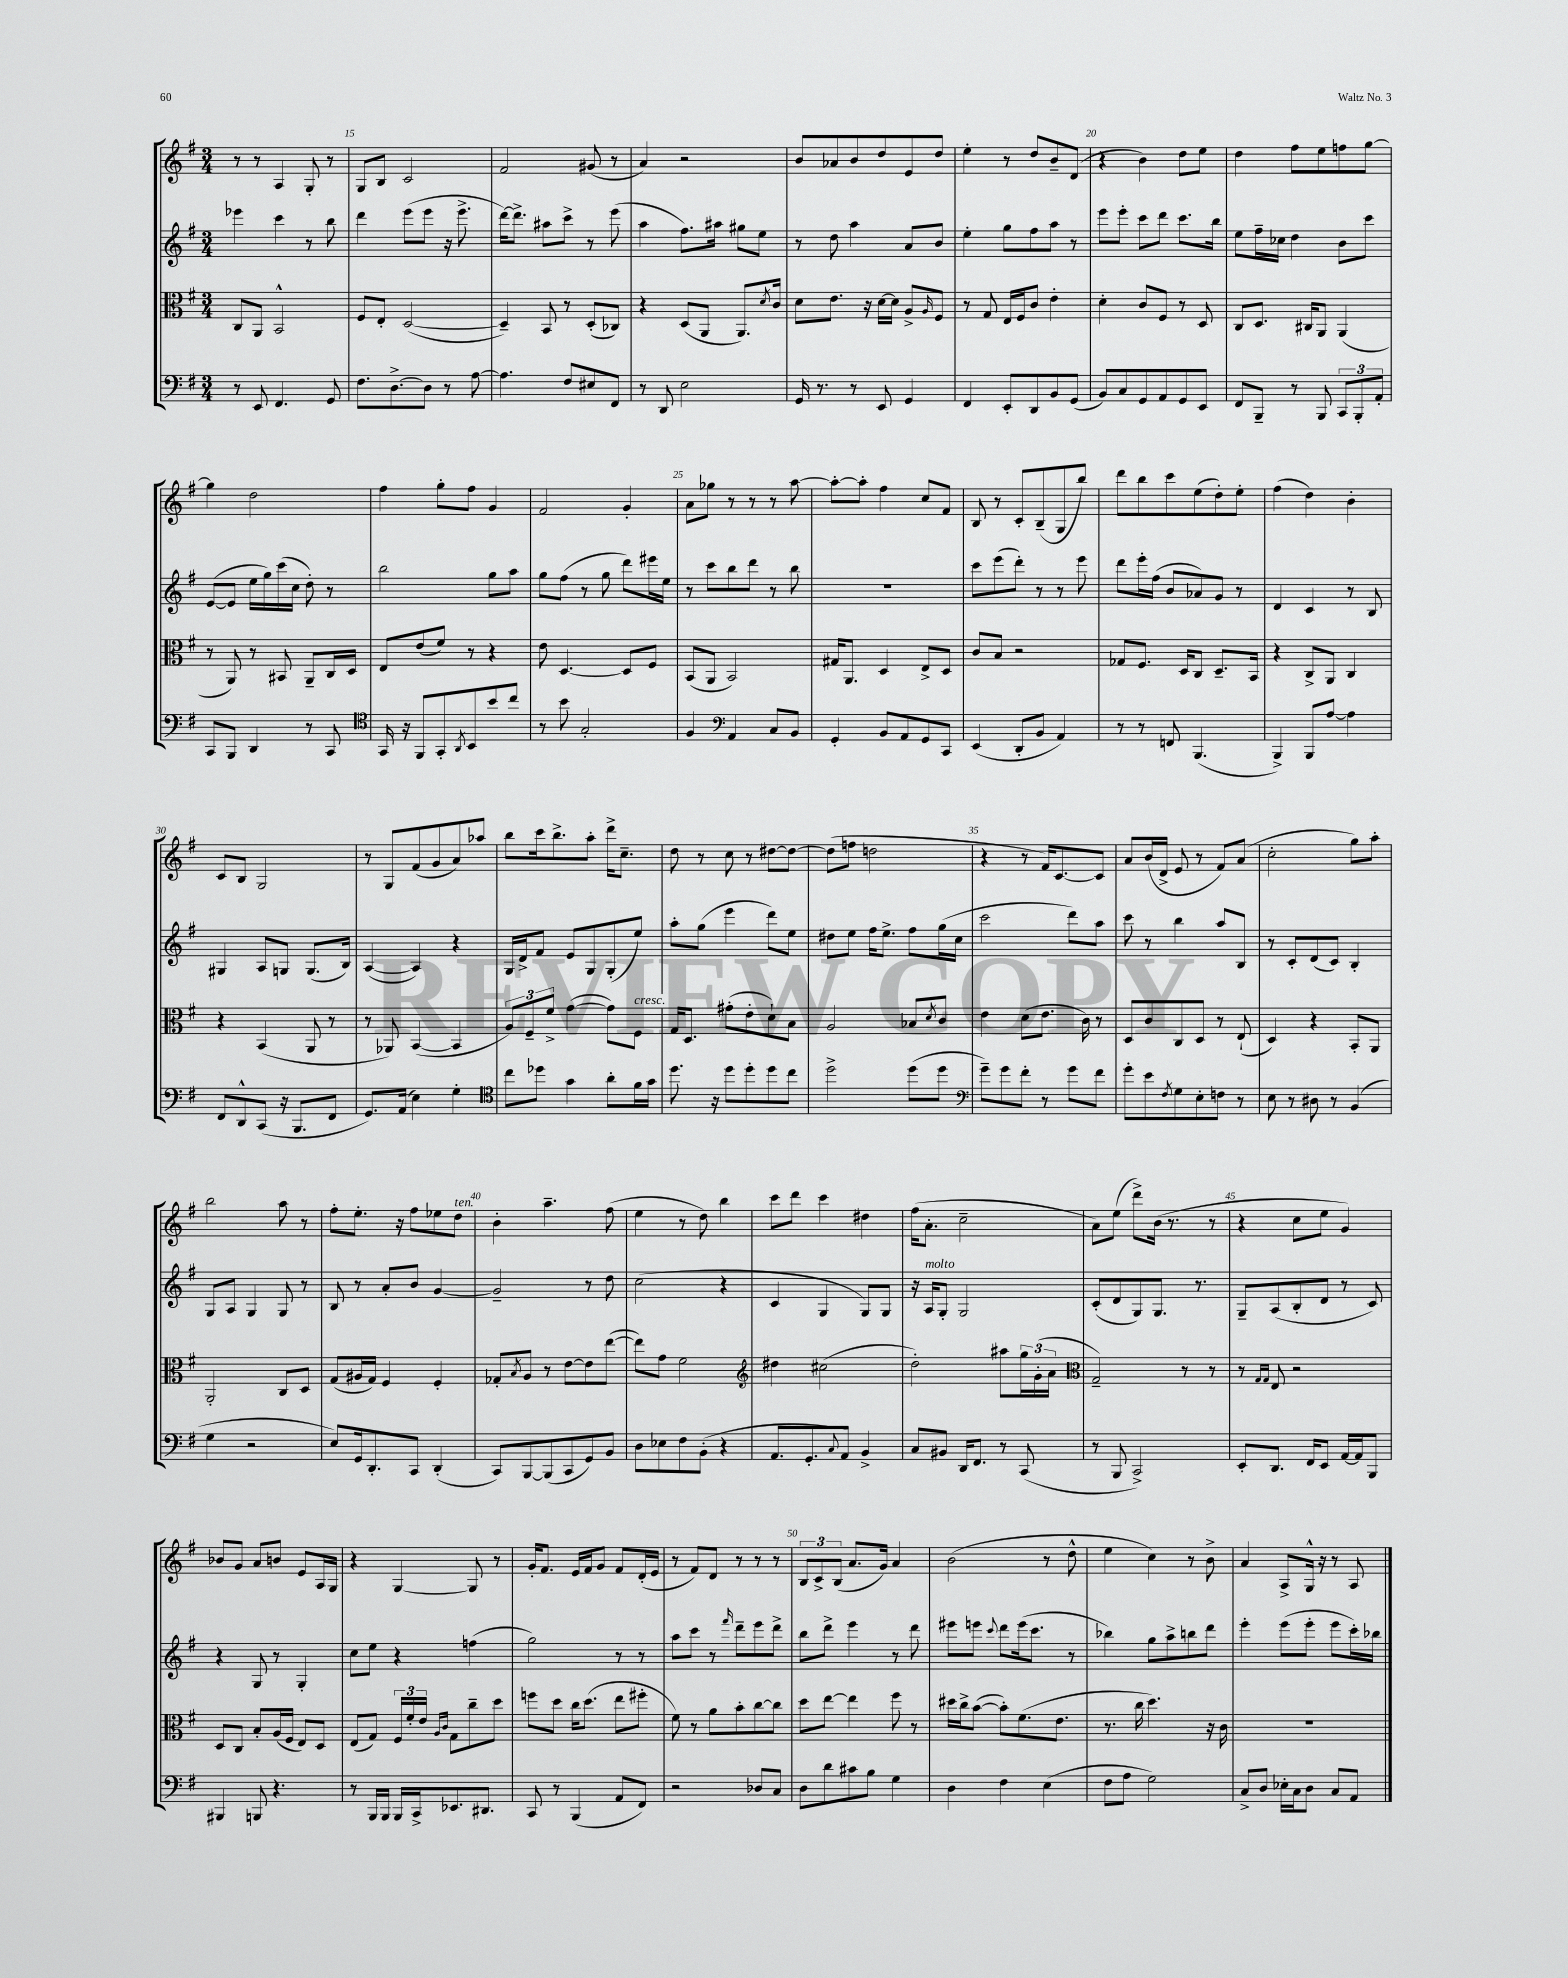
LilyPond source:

<<
\new StaffGroup <<
\new Staff = "s0" {
    \clef treble \key g \major \numericTimeSignature \time 3/4
    r8 r8 a4 g8-. r8 |
    g8 b8 c'2 |
    fis'2 gis'8( r8 |
    a'4) r2 |
    b'8 aes'8 b'8 d''8 e'8 d''8 |
    e''4-. r8 d''8 b'8-- d'8( |
    r4 b'4) d''8 e''8 |
    d''4 fis''8 e''8 f''8 g''8~ |
    g''4 d''2 |
    fis''4 g''8-. fis''8 g'4 |
    fis'2 g'4-. |
    a'8 ges''8 r8 r8 r8 a''8~ |
    a''8~-. a''8-. fis''4 c''8 fis'8 |
    b8 r8 c'8-. b8--( g8 b''8) |
    d'''8 b''8 c'''8 e''8( d''8-.) e''8-. |
    fis''4( d''4) b'4-. |
    c'8 b8 g2 |
    r8 g8 fis'8( g'8 a'8) aes''8 |
    b''8 c'''16 b''8.-> a''8-. d'''16-> c''8.-- |
    d''8 r8 c''8 r8 dis''8~ dis''8~ |
    dis''8( f''8 d''2 |
    r4 r8 fis'16) c'8.~ c'8 |
    a'8 b'16( d'16-> e'8 r8 fis'8) a'8( |
    c''2-. g''8) a''8-. |
    b''2 a''8 r8 |
    fis''8-. e''8.-. r16 fis''8 ees''8 d''8^\markup { \italic "ten." } |
    b'4-. a''4.-- fis''8( |
    e''4 r8 d''8) b''4 |
    c'''8 d'''8 c'''4 dis''4 |
    fis''16( a'8.-. c''2-- |
    a'8) e''8( d'''8->) b'16( r8. r8 |
    r4 c''8 e''8 g'4) |
    bes'8 g'8 a'8 b'8 e'8 a16 g16 |
    r4 g4~ g8 r8 |
    g'16-. fis'8. e'16 fis'16 g'8 fis'8 d'16-.( e'16 |
    r8 fis'8) d'8 r8 r8 r8 |
    \tuplet 3/2 { b8 c'8-> b8( } a'8. g'16) a'4 |
    b'2( r8 d''8-^ |
    e''4 c''4) r8 b'8-> |
    a'4 a8-> g16-^ r16 r8 a8 \bar "|." |
}
\new Staff = "s1" {
    \clef treble \key g \major \numericTimeSignature \time 3/4
    ees'''4 c'''4 r8 b''8 |
    d'''4 e'''8( e'''8 r16 e'''8.-> |
    d'''16~) d'''8.-> ais''8 c'''8-> r8 e'''8( |
    a''4 fis''8.) ais''16 gis''8 e''8 |
    r8 d''8 a''4 a'8 b'8 |
    e''4-. g''8 fis''8 a''8 r8 |
    e'''8 e'''8-. c'''8 d'''8 c'''8. b''16 |
    e''8 fis''16-- ces''16 d''4 b'8 c'''8 |
    e'8~( e'8 e''16 g''16) c'''16( c''16 d''8-.) r8 |
    b''2 g''8 a''8 |
    g''8 fis''8( r8 g''8 d'''8) eis'''16 e''16 |
    r8 c'''8 b''8 d'''8 r8 b''8 |
    R2. |
    c'''8 e'''8( d'''8-.) r8 r8 e'''8 |
    d'''8 e'''16-. fis''16( b'8 aes'8) g'8 r8 |
    d'4 c'4 r8 b8 |
    gis4 a8 g8 g8.( b16) |
    a4~( a4) r4 |
    g16 d'16-> fis'8 e'8 g8 g8-.( e''8) |
    a''8-. g''8( e'''4 d'''8) e''8 |
    dis''8 e''8 fis''16 e''8.-> fis''8 g''16( c''16 |
    c'''2 d'''8) a''8 |
    c'''8 r8 b''4 a''8 b8 |
    r8 c'8-. d'8( c'8) b4-. |
    g8 a8 g4 g8 r8 |
    b8 r8 a'8-. b'8 g'4~ |
    g'2-- r8 d''8 |
    c''2( r4 |
    c'4 g4 g8) g8 |
    r16 a16^\markup { \italic "molto" } g8-. g2 |
    c'8-.( d'8 g8) g8. r8. |
    g8-- a8( b8-. d'8 r8 c'8) |
    r4 g8 r8 g4-. |
    c''8 e''8 r4 f''4( |
    g''2) r8 r8 |
    a''8 c'''8 r8 \grace { fis'''16 } d'''8-- e'''8 d'''8-> |
    b''8 d'''8-> e'''4 r8 d'''8 |
    eis'''8 e'''8 \appoggiatura { c'''8 } d'''8 e'''16( c'''8. r8 |
    bes''4) g''8 a''8-> b''8 d'''8 |
    e'''4-. e'''8( e'''8-. e'''8 c'''16-.) bes''16 \bar "|." |
}
\new Staff = "s2" {
    \clef alto \key g \major \numericTimeSignature \time 3/4
    c8 a,8 b,2-^ |
    fis8 e8-. d2~( |
    d4--) b,8 r8 d8-.( ces8) |
    r4 d8( a,8 a,8.) \acciaccatura { d'8 } c'16 |
    d'8 e'8. r16 d'16~ d'16 a8-> \grace { a16 } fis8 |
    r8 g8 e16 fis16 c'8 e'4-. |
    d'4-. c'8 fis8 r8 d8 |
    c8 d8. cis16 a,8 a,4( |
    r8 a,8) r8 bis,8 a,8-- c16 d16 |
    e8 e'8( fis'8) r8 r4 |
    e'8 d4.~ d8 fis8 |
    b,8( a,8 b,2) |
    gis16 a,8. d4 e8-> d8 |
    c'8 b8 r2 |
    ges8 fis8. d16 c8 d8.-- b,16 |
    r4 c8-> a,8 c4 |
    r4 b,4( a,8 r8 |
    r8 aes,8) b,4~( b,4 |
    \tuplet 3/2 { a8) fis8-- fis'8-> } g'4~( g'8) fis8^\markup { \italic "cresc." } |
    g16 d8. gis'8-.( e'8-. d'8-!) b8 |
    a2 bes8 \acciaccatura { d'8 } c'8 |
    e'4 d'8( e'8. c'16) r8 |
    d8 c'8 c8 d8 r8 e8-!( |
    d4) r4 b,8-. a,8 |
    a,2-. c8 d8 |
    g8( ais16 g16) fis4 fis4-. |
    ges8-. \acciaccatura { b8 } a8 r8 e'8~ e'8 e''8~( |
    e''8) g'8 fis'2 |
    \clef treble dis''4 cis''2( |
    d''2-.) ais''8 \tuplet 3/2 { g''16 g'16-.( a'16 } |
    \clef alto g2--) r8 r8 |
    r8 \grace { g16 g16 } e8 r2 |
    d8 c8 b8-. a16( fis16 e8) d8 |
    e8( g8) \tuplet 3/2 { fis16 fis'16-. e'16 } \grace { a16 c'16 } g8 c''8-- d''8 |
    f''8 d''8 c''16 d''8.( e''8 fis''8-. |
    fis'8) r8 a'8 b'8-. c''8~ c''8 |
    d''8 e''8~ e''4 fis''8 r8 |
    dis''16 c''16-> b'8~( b'8-.) fis'8.( e'8. |
    r8. c''16 d''4.) r16 c'16 |
    R2. \bar "|." |
}
\new Staff = "s3" {
    \clef bass \key g \major \numericTimeSignature \time 3/4
    r8 e,8 fis,4. g,8 |
    fis8. d8.~-> d8 r8 a8~ |
    a4. fis8 eis8 fis,8 |
    r8 d,8 e2 |
    g,16 r8. r8 e,8 g,4 |
    fis,4 e,8-. d,8 b,8 g,8( |
    b,8) c8 g,8 a,8 g,8 e,8 |
    fis,8 b,,8-- r8 b,,8 \tuplet 3/2 { c,8 b,,8-. a,8-. } |
    c,8 b,,8 d,4 r8 c,8 |
    \clef tenor g,16 r16 fis,8 g,8-. \acciaccatura { a,8 } b,8 b'8 c''8 |
    r8 b'8 g2-. |
    fis4 \clef bass a,4 c8 b,8 |
    g,4-. b,8 a,8 g,8 c,8 |
    e,4( d,8-. b,8 a,4) |
    r8 r8 f,8 b,,4.( |
    b,,4->) b,,8 a8~ a4 |
    fis,8 d,8-^ c,8( r16 b,,8. fis,8 |
    g,8.) a,16( e4) g4-. |
    \clef tenor c''8 des''8 g'4 a'8-. fis'16 g'16 |
    d''8. r16 d''8 d''8-. d''8 c''8 |
    d''2-> d''8( d''8 |
    \clef bass g'8--) g'8 fis'8-. r8 g'8 fis'8 |
    g'8-. e'8 \acciaccatura { fis8 } g8 e8-. f8 r8 |
    e8 r8 dis8 r8 b,4( |
    g4 r2 |
    e8) g,16 d,8.-. c,8 d,4-.( |
    c,8) b,,8~ b,,8( c,8 g,8) b,8 |
    d8 ees8 fis8 b,8-.( r4 |
    a,8. g,8.-. \appoggiatura { c8 } a,8) b,4-> |
    c8 bis,8 d,16 fis,8. r8 c,8( |
    r8 b,,8 c,2->) |
    e,8-. d,8. fis,16 e,8 a,16~ a,16 b,,8 |
    bis,,4 b,,8 r4. |
    r8 b,,16 b,,16 b,,16 c,16-> ees,8. dis,8. |
    c,8 r8 b,,4( a,8 fis,8) |
    r2 des8 c8 |
    d8 d'8 cis'8 b8 g4 |
    d4 fis4 e4( |
    fis8 a8 g2) |
    c8-> d8 ees16-. c16 d8 c8 a,8 \bar "|." |
}
>>
>>
\layout { \context { \Score currentBarNumber = #14 \override BarNumber.break-visibility = ##(#f #t #t) barNumberVisibility = #(every-nth-bar-number-visible 5) } }
